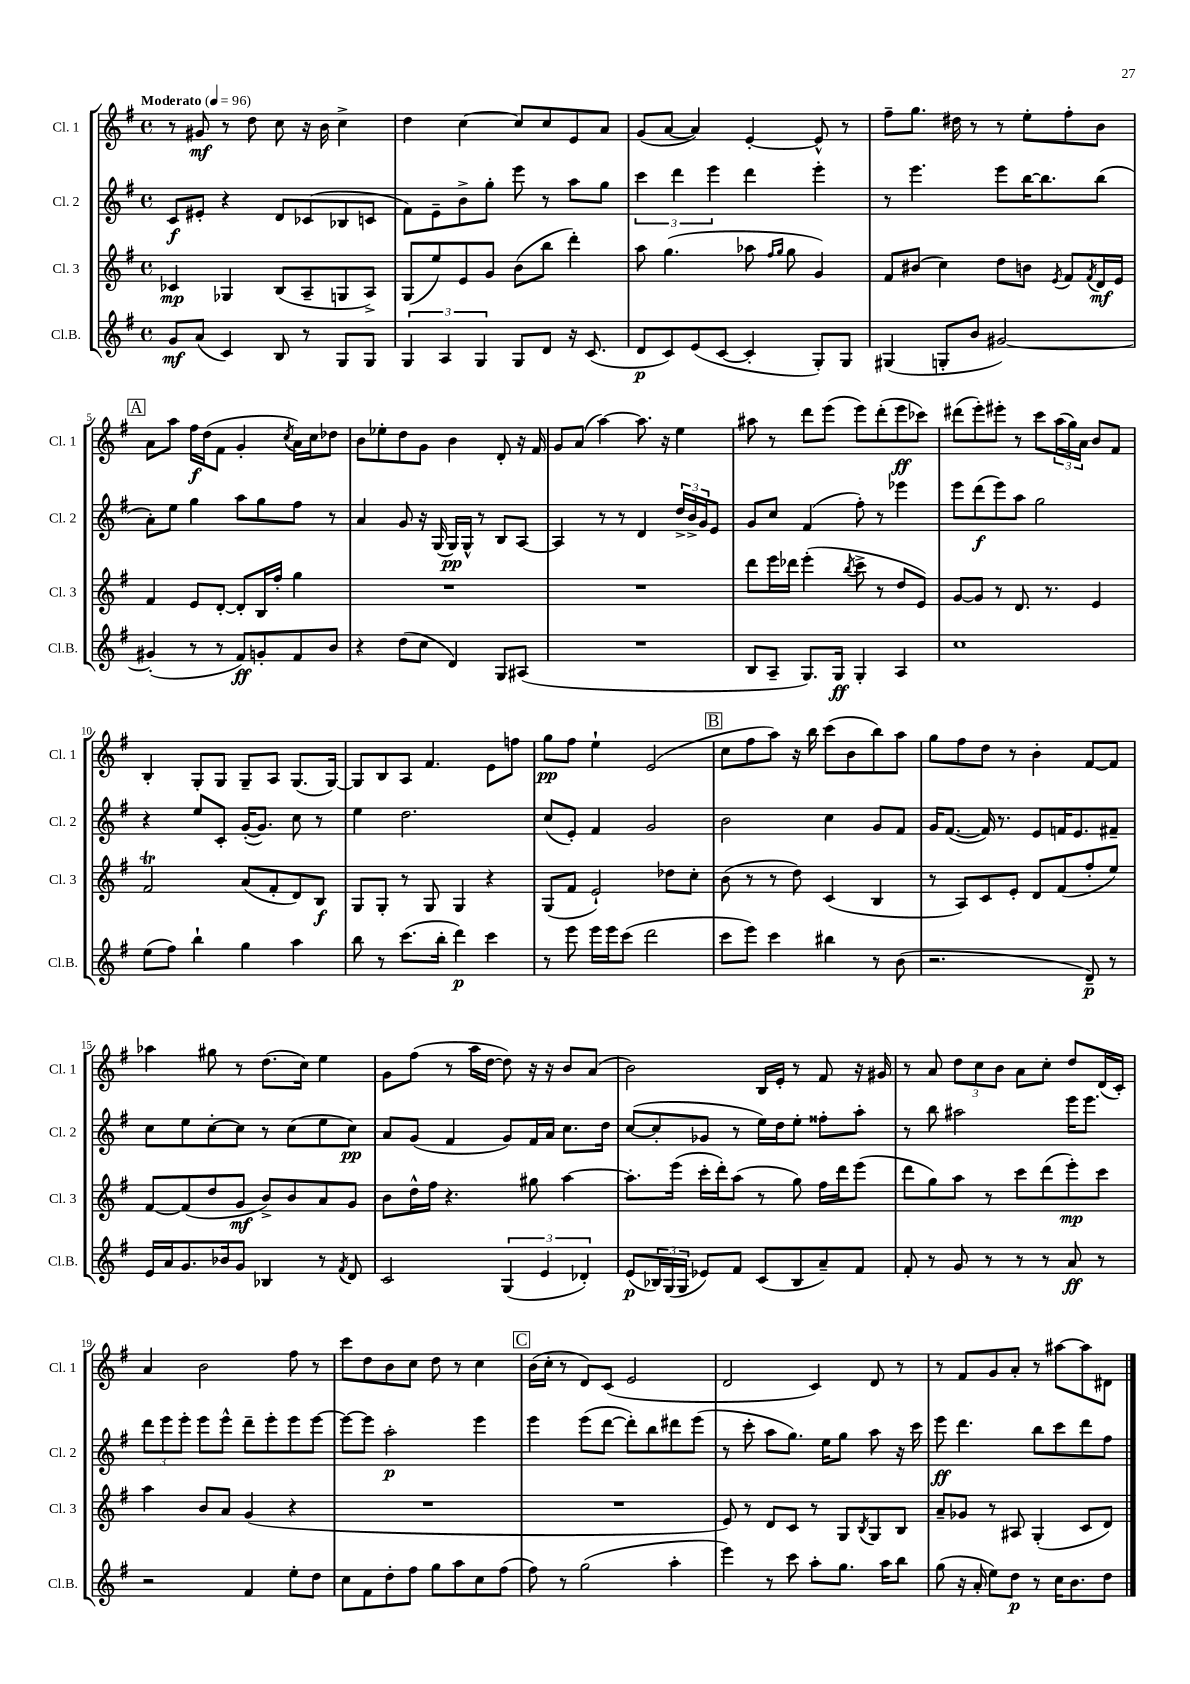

**kern	**kern	**kern	**kern
*staff4	*staff3	*staff2	*staff1
*clefG2	*clefG2	*clefG2	*clefG2
*k[f#]	*k[f#]	*k[f#]	*k[f#]
*M4/4	*M4/4	*M4/4	*M4/4
*met(c)	*met(c)	*met(c)	*met(c)
*MM96	*MM96	*MM96	*MM96
8g	4c-	8c	8r
(8a	.	8e#'	8g#
4c)	4G-	4r	8r
.	.	.	8dd
8B	(8B	8d	8cc
8r	8A~	(8c-	16r
.	.	.	16b
8G	8G	8B-	4cc^
8G	8A^)	8c	.
=	=	=	=
6G	(8G	8f#)	4dd
.	8ee)	8e~	.
6A	.	.	.
.	8e	8b^	[4cc
6G	.	.	.
.	8g	8gg'	.
8G	(8b	8eee	8cc]
8d	8bb	8r	8cc
16r	4ddd')	8aa	8e
(8.c	.	.	.
.	.	8gg	8a
=	=	=	=
8d	8aa	6ccc	(8g
8c)	(4.gg	.	[8a
.	.	6ddd	.
(8e	.	.	4a])
.	.	6eee	.
[8c	.	.	.
4c']	8aa-	4ddd	[4e'
.	16qqff#	.	.
.	16qqgg	.	.
.	8gg	.	.
8G')	4g)	4eee'	8e^^]
8G	.	.	8r
=	=	=	=
(4G#	8f#	8r	8ff#~
.	(8b#	4.eee	8.gg
8G'	4cc)	.	.
.	.	.	16dd#
8b	.	.	8r
[2g#)	8dd	8eee	8r
.	8b	[16bb	8ee'
.	.	8.bb]	.
.	8qe	.	.
.	8f#	.	8ff#'
.	8qf#	.	.
.	16d	(8bb	8b
.	16e	.	.
=	=	=	=
(4g#']	4f#	8a')	8a
.	.	8ee	8aa
8r	8e	4gg	16ff#
.	.	.	(16dd
8r	[8d'	.	8f#
8f#)	8d']	8aa	4g'
8g'	16B	8gg	.
.	16ff#'	.	.
.	.	.	8qcc
8f#	4gg	8ff#	16a)
.	.	.	16cc
8b	.	8r	8dd-
=	=	=	=
4r	1r	4a	8b
.	.	.	8ee-'
(8dd	.	8g	8dd
8cc	.	16r	8g
.	.	(16G	.
4d)	.	16G)	4b
.	.	16G^^	.
.	.	8r	.
8G	.	8B	8d'
(8A#	.	[8A	16r
.	.	.	16f#
=	=	=	=
1r	1r	4A]	8g
.	.	.	(8a
.	.	8r	[4aa)
.	.	8r	.
.	.	4d	8.aa]
.	.	.	16r
.	.	24dd^	4ee
.	.	24b^	.
.	.	24g	.
.	.	8e	.
=	=	=	=
8B	8ddd	8g	8aa#
8A~	16eee	8cc	8r
.	16ddd-	.	.
8.G)	(4eee'	(4f#	8ddd
.	.	.	(8eee
16G	.	.	.
.	8qbb	.	.
4G'	8ccc^	8ff#')	8eee)
.	8r	8r	(8ddd'
4A	8dd	4eee-	8eee
.	8e)	.	8ccc-)
=	=	=	=
1cc	[8g	8eee	(8ddd#
.	8g]	(8ddd	8eee')
.	8r	8eee)	8eee#'
.	8.d	8aa	8r
.	.	2gg	8ccc
.	8.r	.	.
.	.	.	(24aa
.	.	.	24gg)
.	.	.	24a
.	4e	.	8b
.	.	.	8f#
=	=	=	=
(8ee	2f#	4r	4B'
8ff#)	.	.	.
4bb`	.	8ee	8G'
.	.	8c'	8G
4gg	(8a	([16g'	8G~
.	.	8.g])	.
.	8f#'	.	8A
4aa	8d)	8cc	(8.G
.	8B	8r	.
.	.	.	[16G)
=	=	=	=
8bb	8G	4ee	8G]
8r	8G'	.	8B
(8.ccc	8r	2.dd	8A
.	8G	.	4.f#
16bb'	.	.	.
4ddd)	4G	.	.
4ccc	4r	.	8e
.	.	.	8ff
=	=	=	=
8r	(8G	(8cc	8gg
8eee	8f#	8e')	8ff#
16eee	2e`)	4f#	4ee`
16eee	.	.	.
(8ccc	.	.	.
2ddd	.	2g	(2e
.	8dd-	.	.
.	8cc'	.	.
=	=	=	=
8ccc	(8b	2b	8cc
8eee)	8r	.	8ff#
4ccc	8r	.	8aa)
.	8dd)	.	16r
.	.	.	16bb
4bb#	(4c	4cc	(8ccc
.	.	.	8b
8r	4B	8g	8bb)
(8b	.	8f#	8aa
=	=	=	=
2.r	8r	16g	8gg
.	.	([8.f#	.
.	8A)	.	8ff#
.	8c	16f#])	8dd
.	.	8.r	.
.	8e'	.	8r
.	8d	8e	4b'
.	(8f#	16f	.
.	.	8.e	.
8d~)	8ff#'	.	[8f#
8r	8ee)	8f#~	8f#]
=	=	=	=
16e	[8f#	8cc	4aa-
16a	.	.	.
8.g	(8f#]	8ee	.
.	8dd	[8cc'	8gg#
16b-	.	.	.
8g	8g	8cc]	8r
4B-	8b^)	8r	(8.dd
.	8b	(8cc	.
.	.	.	16cc)
8r	8a	8ee	4ee
8qf#	.	.	.
8d	8g	8cc)	.
=	=	=	=
2c	8b	8a	8g
.	16dd^^	(8g	(8ff#
.	16ff#	.	.
.	4.r	4f#	8r
.	.	.	16aa
.	.	.	[16dd
(6G	.	8g)	8dd])
.	8gg#	16f#	16r
6e	.	.	.
.	.	16a	16r
.	[4aa	8.cc	8b
6d-')	.	.	.
.	.	.	(8a
.	.	16dd	.
=	=	=	=
(8e	8.aa']	([8cc	2b)
24B-)	.	8cc']	.
(24G	.	.	.
.	(16eee	.	.
24G	.	.	.
8e-)	16ccc'	8g-	.
.	16ddd')	.	.
8f#	(8aa	8r	.
(8c	8r	16ee)	16B
.	.	16dd	16e'
8B-	8gg)	8ee'	8r
8a~)	16ff#	8ff##'	8f#
.	16ddd	.	.
8f#	(8eee	8aa'	16r
.	.	.	16g#
=	=	=	=
8f#'	8ddd	8r	8r
8r	8gg)	8bb	8a
8g	8aa	2aa#	12dd
.	.	.	12cc
8r	8r	.	.
.	.	.	12b
8r	8ccc	.	8a
8r	(8ddd	.	8cc'
8a	8eee')	16eee	8dd
.	.	8.eee	.
8r	8ccc	.	(16d
.	.	.	16c')
=	=	=	=
2r	4aa	12ddd	4a
.	.	12eee	.
.	.	12eee'	.
.	8b	8eee	2b
.	8a	8eee^^	.
4f#	(4g	8ddd~	.
.	.	8eee'	.
8ee'	4r	8eee	8ff#
8dd	.	[8eee	8r
=	=	=	=
8cc	1r	8eee_	8ccc
8f#	.	8eee]	8dd
8dd'	.	2aa'	8b
8ff#	.	.	8cc
8gg	.	.	8dd
8aa	.	.	8r
8cc	.	4eee	4cc
(8ff#	.	.	.
=	=	=	=
8ff#)	1r	4eee	(16b
.	.	.	16cc'
8r	.	.	8r
(2gg	.	(8eee	8d)
.	.	[8ddd	(8c
.	.	8ddd'])	2e
.	.	8bb	.
4aa'	.	8ddd#	.
.	.	(8eee	.
=	=	=	=
4eee)	8e)	8r	2d
.	8r	8ccc'	.
8r	8d	8aa	.
8ccc	8c	8.gg)	.
8aa'	8r	.	4c)
.	.	16ee	.
8.gg	8G	8gg	.
.	8qB	.	.
.	8G	8aa	8d
16aa	.	.	.
8bb	8B	16r	8r
.	.	16ccc	.
=	=	=	=
(8gg	8a~	8eee	8r
16r	8g-	4.ddd	8f#
16a'	.	.	.
8ee)	8r	.	8g
8dd	8A#	.	8a'
8r	(4G'	8bb	8r
16cc	.	8ccc	[8aa#
8.b	.	.	.
.	8c	8ddd	8aa#]
8dd	8d)	8ff#	8d#
==	==	==	==
*-	*-	*-	*-
